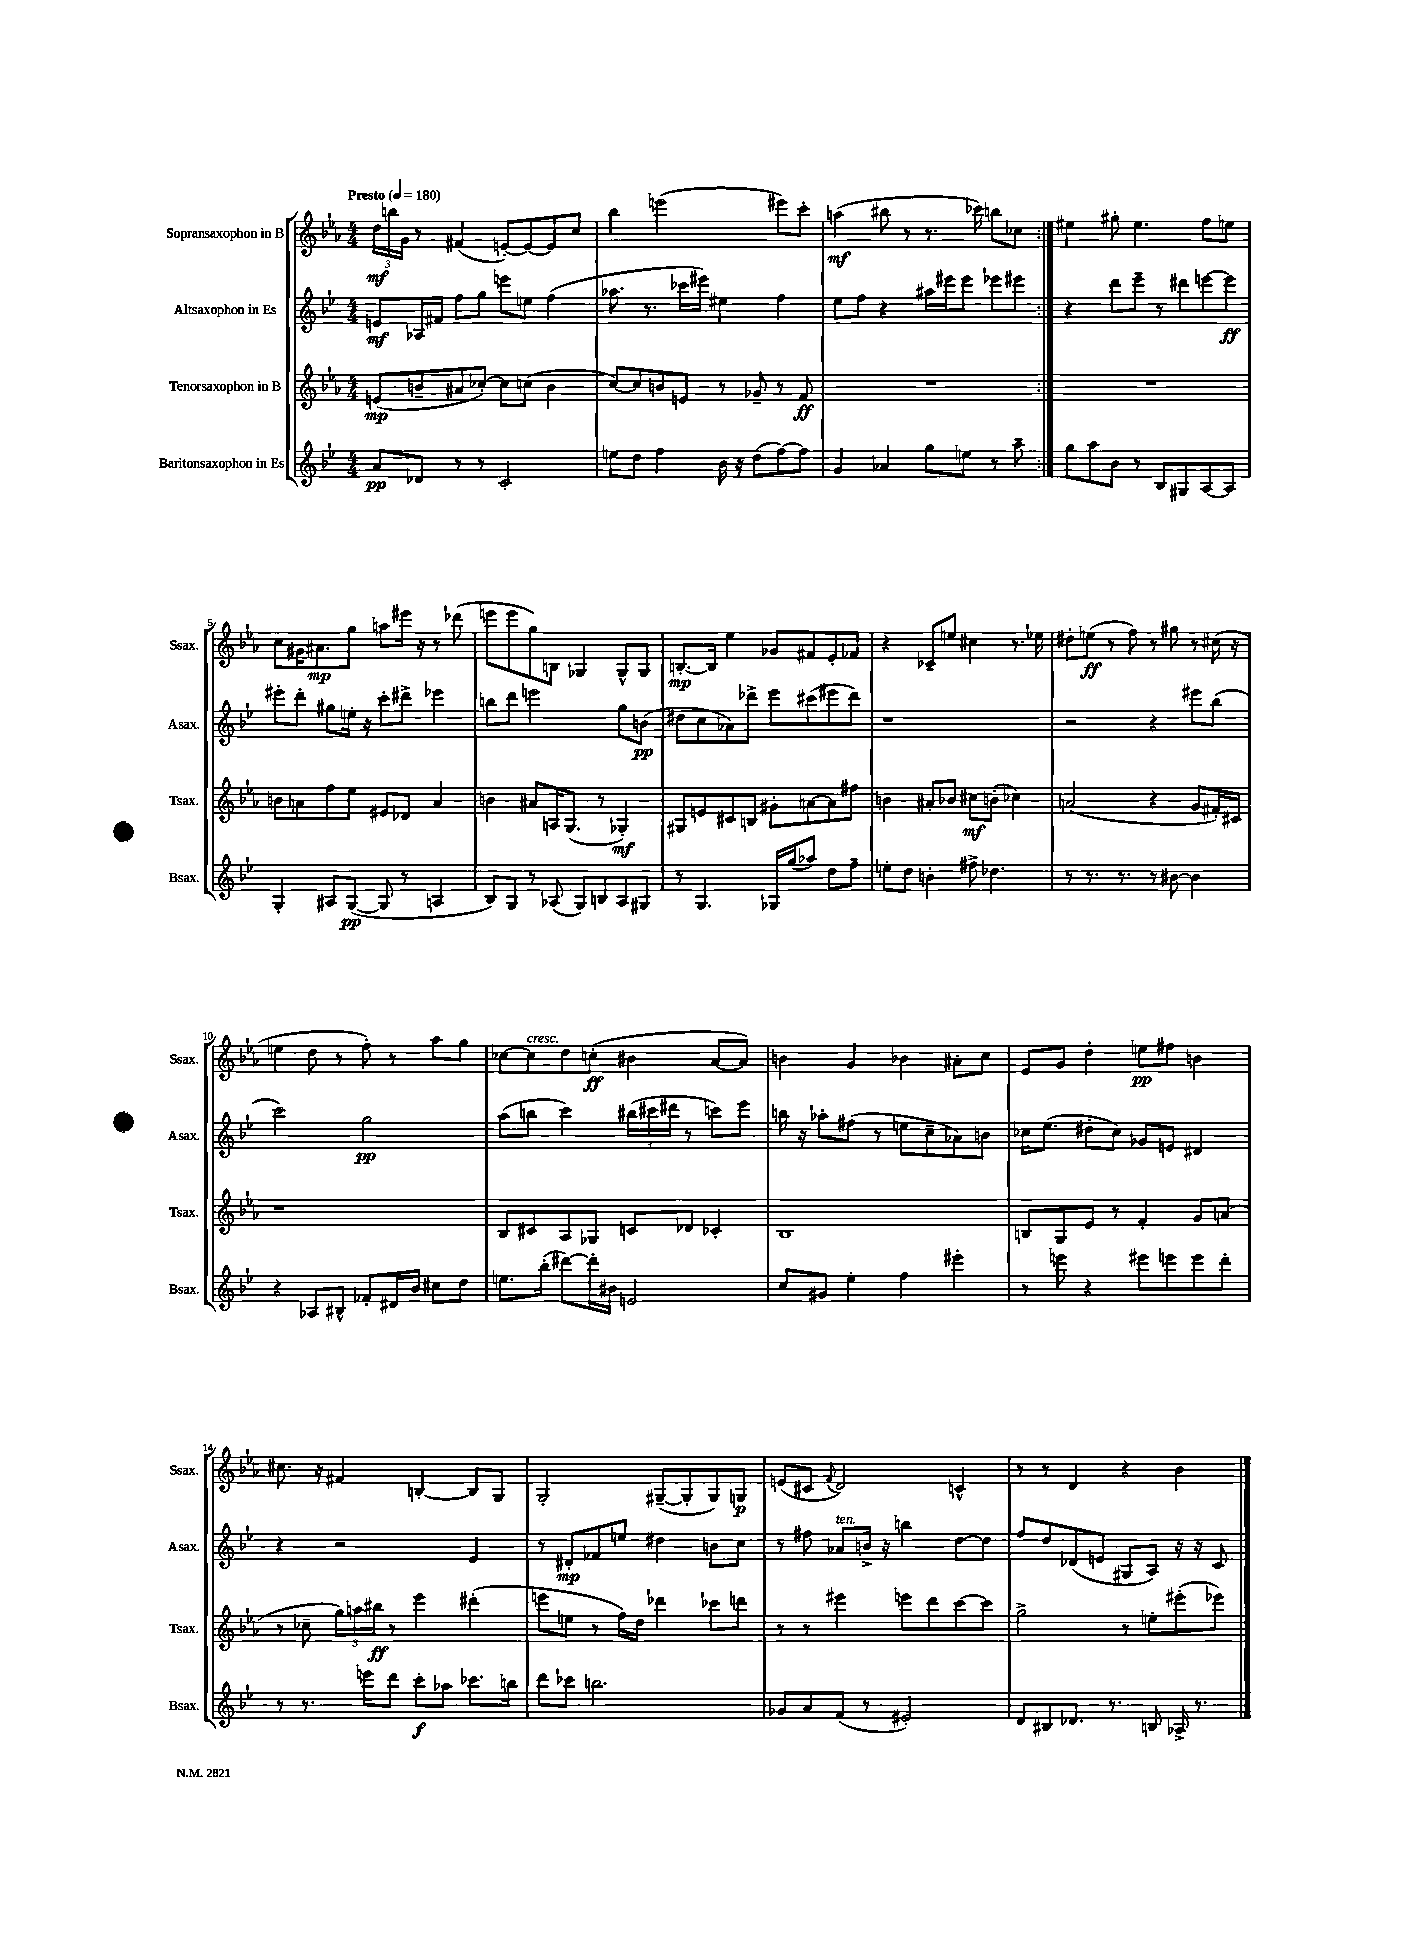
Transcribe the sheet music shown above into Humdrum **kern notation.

**kern	**dynam	**kern	**dynam	**kern	**dynam	**kern	**dynam
*part4	*part4	*part3	*part3	*part2	*part2	*part1	*part1
*staff4	*staff4	*staff3	*staff3	*staff2	*staff2	*staff1	*staff1
*I"Baritonsaxophon in Es	*	*I"Tenorsaxophon in B	*	*I"Altsaxophon in Es	*	*I"Sopransaxophon in B	*
*I'Bsax.	*	*I'Tsax.	*	*I'Asax.	*	*I'Ssax.	*
*clefG2	*	*clefG2	*	*clefG2	*	*clefG2	*
*k[b-e-]	*	*k[b-e-a-]	*	*k[b-e-]	*	*k[b-e-a-]	*
*M4/4	*	*M4/4	*	*M4/4	*	*M4/4	*
*MM180	*	*MM180	*	*MM180	*	*MM180	*
=1	=1	=1	=1	=1	=1	=1	=1
!	!	!	!	!	!	!LO:TX:a:B:t=Presto	!
8a/L	pp	(8en/L	mp	8en/L	mf	24dd\LL	mf
.	.	.	.	.	.	24bbn\	.
.	.	.	.	.	.	24g\JJ	.
8d-X/J	.	8bn~/	.	16A-X/L	.	8r	.
.	.	.	.	16f#X/JJ	.	.	.
8r	.	8a#X/	.	8ff\L	.	(4f#X/	.
8r	.	[8cc-X'/J)	.	8gg\J	.	.	.
2c'/	.	8cc-\L]	.	8eeen\L	.	[8en'/L)	.
.	.	(8ccn\J	.	8een\J	.	8e/_	.
.	.	4b\	.	(4ff\	.	8e/]	.
.	.	.	.	.	.	8cc/J	.
=2	=2	=2	=2	=2	=2	=2	=2
8een\L	.	[8cc/L)	.	8.aa-X\	.	4bb-\	.
8dd\J	.	8cc/]	.	.	.	.	.
.	.	.	.	8.r	.	.	.
4ff\	.	8bn/	.	.	.	(2eeen\	.
.	.	8en/J	.	16ccc-X\LL	.	.	.
.	.	.	.	16eee#X\JJ)	.	.	.
16b-\	.	8r	.	4ee#X\	.	.	.
16r	.	.	.	.	.	.	.
(8dd\L	.	8g-X~/	.	.	.	.	.
[8ff\)	.	8r	.	4ff\	.	8eee#X\L)	.
8ff\J]	.	8f/	ff	.	.	8ccc'\J	.
=3	=3	=3	=3	=3	=3	=3	=3
4g/	.	1r	.	8ee-\L	.	(4aan\	mf
.	.	.	.	8ff\J	.	.	.
4a-X/	.	.	.	4r	.	8bb#X\	.
.	.	.	.	.	.	8r	.
8gg\L	.	.	.	16aa#X\LL	.	8.r	.
.	.	.	.	16eee#X\J	.	.	.
8een\J	.	.	.	8eee#\J	.	.	.
.	.	.	.	.	.	16ccc-X\)	.
8r	.	.	.	8eee-X\L	.	8bbn\L	.
8aa~\	.	.	.	8eee#X\J	.	8cc-X\J	.
=4:|!	=4:|!	=4:|!	=4:|!	=4:|!	=4:|!	=4:|!	=4:|!
8gg\L	.	1r	.	4r	.	4ee#X\	.
8aa\	.	.	.	.	.	.	.
8b-\J	.	.	.	8ddd\L	.	8gg#X'\	.
8r	.	.	.	8eee-~\J	.	4.ee#\	.
8B-/L	.	.	.	8r	.	.	.
8G#X/	.	.	.	8ddd#X\L	.	.	.
[8A/	.	.	.	[8eeen\	.	8ff\L	.
8A/J]	.	.	.	8eee\J]	ff	8een\J	.
!!LO:LB:g=z
=5	=5	=5	=5	=5	=5	=5	=5
4G'/	.	8bn\L	.	8eee#X'\L	.	8cc\L	.
.	.	8an\	.	8ddd'\J	.	16g#X\K	.
.	.	.	.	.	.	8.a#X\	mp
8A#X/L	.	8ff\	.	8gg#X\L	.	.	.
([8G/J	pp	8ee-\J	.	16een'\Jk	.	8gg\J	.
.	.	.	.	16r	.	.	.
8G/]	.	8e#X/L	.	8ccc'\L	.	8aan\L	.
8r	.	8d-X/J	.	8ddd#X^\J	.	16eee#X\Jk	.
.	.	.	.	.	.	16r	.
4An/	.	4a/	.	4eee-X\	.	8r	.
.	.	.	.	.	.	(8ddd-X\	.
=6	=6	=6	=6	=6	=6	=6	=6
8B-/L)	.	4bn\	.	8bbn\L	.	8eeen\L	.
8G/J	.	.	.	8ddd\J	.	8eee\	.
8r	.	8a#X/L	.	2eeen\	.	8gg\)	.
(8A-X/	.	16An/K	.	.	.	8Bn\J	.
.	.	(8.G/J	.	.	.	.	.
8G/L)	.	.	.	.	.	4G-X/	.
8Bn/	.	8r	.	.	.	.	.
8A-/	.	4G-X'/)	mf	8gg\L	.	8G-^^/L	.
8G#X/J	.	.	.	(8bn\J	pp	8G-/J	.
=7	=7	=7	=7	=7	=7	=7	=7
8r	.	8G#X/L	.	8dd#X\L	.	[8.Bn'/L	mp
4.G/	.	8en/	.	8cc\	.	.	.
.	.	.	.	.	.	16B/Jk]	.
.	.	8c#X/	.	8a-X\)	.	4ee-\	.
.	.	8Bn/J	.	8ddd-X^\J	.	.	.
16G-X/LL	.	8g#X'\L	.	8eee-\L	.	8g-X/L	.
(16gg/J	.	.	.	.	.	.	.
8aa-X/J)	.	[8an\	.	(8ccc#X\	.	8f#X/	.
8dd\L	.	8a\]	.	8eee#X\	.	8e-'/	.
8ff~\J	.	8ff#X\J	.	8ddd-\J)	.	8f-X/J	.
=8	=8	=8	=8	=8	=8	=8	=8
8een'\L	.	4bn\	.	1r	.	4r	.
8dd\J	.	.	.	.	.	.	.
4bn'\	.	8a#X'/L	.	.	.	8c-X~/L	.
.	.	8b-X/J	.	.	.	8een/J	.
8ff#X^\	.	8cc#X\L	mf	.	.	4cc#X\	.
4.dd-X\	.	(8bn'\J	.	.	.	.	.
.	.	4cc-X\)	.	.	.	8.r	.
.	.	.	.	.	.	16ee-X\	.
=9	=9	=9	=9	=9	=9	=9	=9
8r	.	(2an/	.	2r	.	8dd#X'\L	.
8.r	.	.	.	.	.	(8een\J	ff
.	.	.	.	.	.	8r	.
8.r	.	.	.	.	.	.	.
.	.	.	.	.	.	8ff\)	.
8r	.	4r	.	4r	.	8r	.
[8b#X\	.	.	.	.	.	8gg#X\	.
4b#\]	.	8g/L	.	8eee#X\L	.	8r	.
.	.	16f#X'/L)	.	(8bb-\J	.	(16cc#X\	.
.	.	16c#X/JJ	.	.	.	16r	.
!!LO:LB:g=z
=10	=10	=10	=10	=10	=10	=10	=10
4r	.	1r	.	2ccc\)	.	4een\	.
8A-X/L	.	.	.	.	.	8dd\	.
8B#X^^/J	.	.	.	.	.	8r	.
8f-X'/L	.	.	.	2gg\	pp	8ff'\)	.
16d#X/L	.	.	.	.	.	8r	.
16b-/JJ	.	.	.	.	.	.	.
8cc#X\L	.	.	.	.	.	8aa-\L	.
8dd\J	.	.	.	.	.	8gg\J	.
=11	=11	=11	=11	=11	=11	=11	=11
8.een\L	.	8B-/L	.	(8aa\L	.	[8cc-X\L	.
!	!	!	!	!	!	!LO:TX:a:i:t=cresc.	!
.	.	8c#X/	.	8bbn\J	.	8cc-\]	.
(16bb-'\Jk	.	.	.	.	.	.	.
[8ddd#X\L)	.	8A-/	.	4ccc\)	.	8dd\	.
16ddd#'\L]	.	8G-X/J	.	.	.	(8ccn'\J	ff
16b#X\JJ	.	.	.	.	.	.	.
2en/	.	8cn/L	.	(24bb#X\LL	.	4b#X\	.
.	.	.	.	24ccc#X\	.	.	.
.	.	.	.	24ddd#X\JJ	.	.	.
.	.	8d-X/J	.	8r	.	.	.
.	.	4c-X'/	.	8cccn\L)	.	[8a-/L	.
.	.	.	.	8eee-\J	.	8a-/J])	.
=12	=12	=12	=12	=12	=12	=12	=12
8cc/L	.	1B-	.	16bbn\	.	4bn\	.
.	.	.	.	16r	.	.	.
8g#X/J	.	.	.	8aa-X'\L	.	.	.
4ee-'\	.	.	.	(8ff#X\J	.	4g/	.
.	.	.	.	8r	.	.	.
4ff\	.	.	.	8een\L	.	4b-X\	.
.	.	.	.	8cc~\	.	.	.
4eee#X'\	.	.	.	8a-X\)	.	8a#X'\L	.
.	.	.	.	8bn\J	.	8cc\J	.
=13	=13	=13	=13	=13	=13	=13	=13
8r	.	8Bn/L	.	16cc-X\KL	.	8e-/L	.
.	.	.	.	(8.ee-\J	.	.	.
8eeen\	.	8G/	.	.	.	8g/J	.
4r	.	8e-/J	.	8dd#X'\L	.	4dd'\	.
.	.	8r	.	8cc-\J)	.	.	.
8eee#X\L	.	4f'/	.	8g-X/L	.	8een\L	pp
8eeen\	.	.	.	8en/J	.	8ff#X\J	.
8eee\	.	8g/L	.	4d#X/	.	4bn\	.
8ddd'\J	.	(8an/J	.	.	.	.	.
!!LO:LB:g=z
=14	=14	=14	=14	=14	=14	=14	=14
8r	.	8r	.	4r	.	8.cc#X\	.
8.r	.	8cc-X~\	.	.	.	.	.
.	.	.	.	.	.	16r	.
.	.	24gg\LL)	.	2r	.	4f#X/	.
.	.	24aan\	.	.	.	.	.
16eeen\KL	.	.	.	.	.	.	.
.	.	24bb#X\JJ	ff	.	.	.	.
8ddd\J	.	8r	.	.	.	.	.
8ccc'\L	f	4eee-\	.	.	.	[4Bn'/	.
8aa-X\J	.	.	.	.	.	.	.
8.ccc-X\L	.	(4ddd#X'\	.	4e-/	.	8B/L]	.
.	.	.	.	.	.	8G/J	.
16bbn\Jk	.	.	.	.	.	.	.
=15	=15	=15	=15	=15	=15	=15	=15
8ddd\L	.	8eeen\L	.	8r	.	2G'/	.
8ccc-X\J	.	8een\J	.	8d#X'/L	mp	.	.
2.bbn\	.	8r	.	8f-X/	.	.	.
.	.	16ff\LL)	.	8een/J	.	.	.
.	.	16dd\JJ	.	.	.	.	.
.	.	4ddd-X\	.	4dd#X\	.	([8G#X~/L	.
.	.	.	.	.	.	8G#'/]	.
.	.	8ccc-X\L	.	8bn\L	.	8G#/)	.
.	.	8dddn\J	.	8cc\J	.	8Gn/J	p
=16	=16	=16	=16	=16	=16	=16	=16
8g-X/L	.	8r	.	8r	.	(8en/L	.
8a/	.	8r	.	8ff#X\	.	8c#X/J	.
.	.	.	.	.	.	8qqf/	.
!	!	!	!	!LO:TX:a:i:t=ten.	!	!	!
(8f/J	.	4eee#X\	.	8a-X/L	.	2d/)	.
8r	.	.	.	16bn^/Jk	.	.	.
.	.	.	.	16r	.	.	.
2e#X'/)	.	8eeen\L	.	4bbn\	.	.	.
.	.	8ddd\	.	.	.	.	.
.	.	[8ccc\	.	[8dd\L	.	4cn^^/	.
.	.	8ccc\J]	.	8dd\J]	.	.	.
=17	=17	=17	=17	=17	=17	=17	=17
8d/L	.	2gg^\	.	8ff/L	.	8r	.
8B#X/	.	.	.	8dd/	.	8r	.
8.d-X/J	.	.	.	(8d-X/	.	4d/	.
.	.	.	.	8en/J	.	.	.
8.r	.	.	.	.	.	.	.
.	.	8r	.	8G#X/L	.	4r	.
8Bn/	.	8een'\L	.	8A/J)	.	.	.
16A-X^/	.	(8eee#X'\	.	16r	.	4b-\	.
8.r	.	.	.	16r	.	.	.
.	.	8eee-X\J)	.	8c/	.	.	.
==	==	==	==	==	==	==	==
*-	*-	*-	*-	*-	*-	*-	*-
